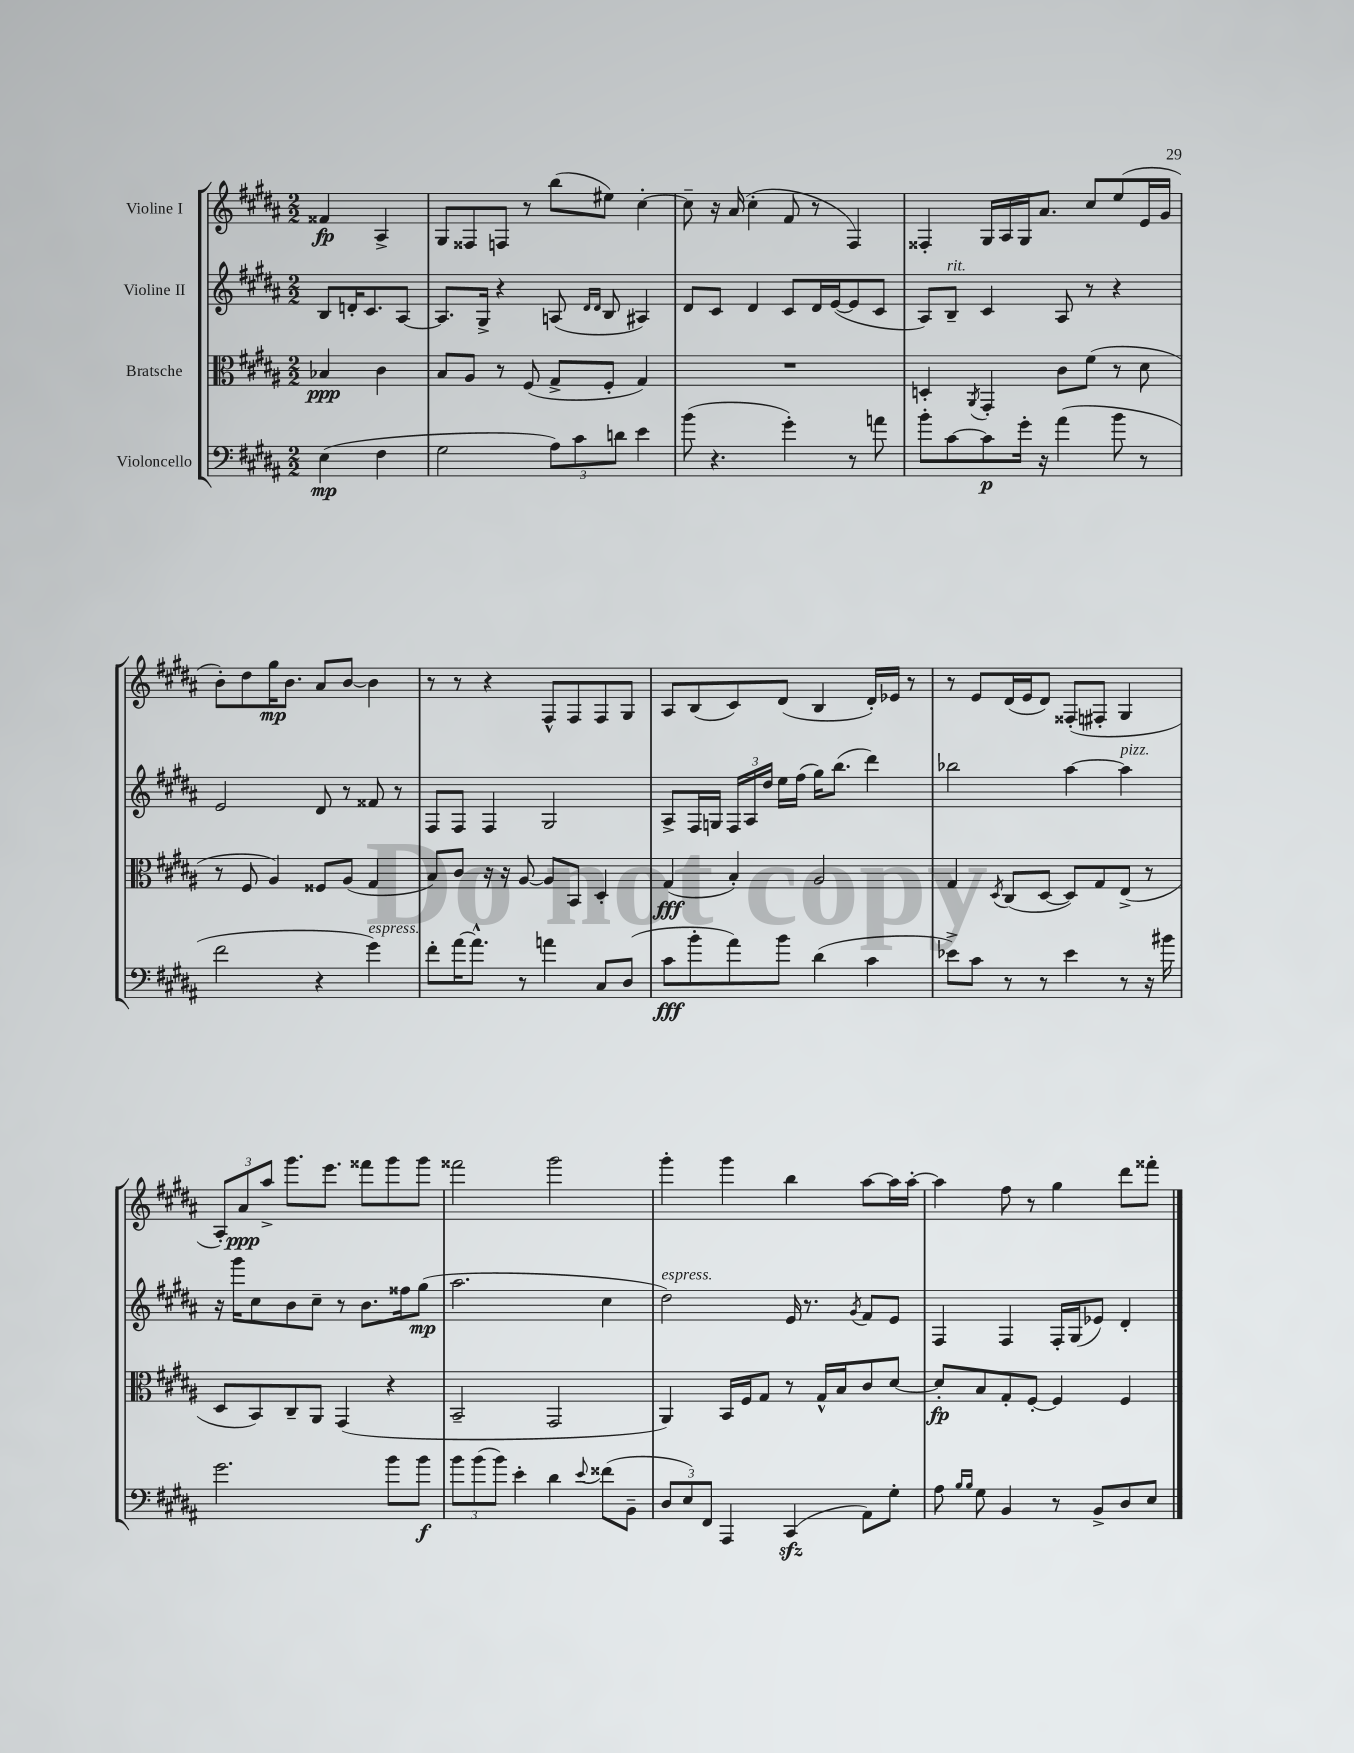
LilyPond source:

<<
\new StaffGroup <<
\new Staff = "s0" \with { instrumentName = "Violine I" } {
    \clef treble \key b \major \numericTimeSignature \time 2/2 \partial 2
    \autoBeamOff fisis'4\fp ais4-> |
    gis8[ fisis8 f8] r8 b''8[( eis''8]) cis''4~-. |
    cis''8-- r16 ais'16( cis''4-. fis'8 r8 fis4) |
    fisis4-. gis16[ ais16 gis16 ais'8.] cis''8[ e''8( e'16 gis'16] |
    b'8[-.) dis''8 gis''16\mp b'8.] ais'8[ b'8]~ b'4 |
    r8 r8 r4 fis8[-^ fis8 fis8 gis8] |
    ais8[ b8( cis'8) dis'8]( b4 dis'16[-.) ees'16] r8 |
    r8 e'8[ dis'16( e'16 dis'8]) fisis8[-.( fis8]-. gis4 |
    \tuplet 3/2 { ais8[-.) ais'8\ppp ais''8]-> } gis'''8.[ e'''8.] fisis'''8[ gis'''8 gis'''8] |
    fisis'''2 gis'''2 |
    gis'''4-. gis'''4 b''4 ais''8[~ ais''16 ais''16]~-. |
    ais''4 fis''8 r8 gis''4 dis'''8[ fisis'''8]-. \bar "|." |
}
\new Staff = "s1" \with { instrumentName = "Violine II" } {
    \clef treble \key b \major \numericTimeSignature \time 2/2 \partial 2
    \autoBeamOff b8[ d'16-. cis'8. ais8]~ |
    ais8.[ gis16]-> r4 a8( \grace { dis'16[ dis'16] } b8 ais4) |
    dis'8[ cis'8] dis'4 cis'8[ dis'16 e'16~( e'8 cis'8] |
    ais8[) b8]--^\markup { \italic "rit." } cis'4 ais8 r8 r4 |
    e'2 dis'8 r8 fisis'8 r8 |
    fis8[ fis8] fis4 gis2 |
    ais8[-> fis16 g16] \tuplet 3/2 { fis16[ ais16 dis''16] } e''16[ fis''16]( gis''16[) b''8.]( dis'''4) |
    bes''2 ais''4~ ais''4^\markup { \italic "pizz." } |
    r16 gis'''16[ cis''8 b'8 cis''8]-- r8 b'8.[ fisis''16 gis''8]\mp( |
    ais''2. cis''4 |
    dis''2^\markup { \italic "espress." }) e'16 r8. \acciaccatura { gis'8 } fis'8[ e'8] |
    fis4 fis4 fis16[-. gis16( ees'8]) dis'4-. \bar "|." |
}
\new Staff = "s2" \with { instrumentName = "Bratsche" } {
    \clef alto \key b \major \numericTimeSignature \time 2/2 \partial 2
    \autoBeamOff bes4\ppp cis'4 |
    b8[ ais8] r8 fis8( gis8[-> fis8]-. gis4) |
    R1 |
    d4-. \acciaccatura { ais,8 } gis,4-. cis'8[ fis'8]( r8 dis'8 |
    r8 fis8 ais4) fisis8[ ais8]( gis4 |
    b8[) cis'8] r16 r16 ais8~ ais8[ b,8] dis4-. |
    gis4\fff( b4-.) ais2 |
    gis4 \acciaccatura { dis8 } cis8[( dis8]~ dis8[) gis8 e8]->( r8 |
    dis8[ b,8) cis8-- ais,8] gis,4( r4 |
    b,2-- gis,2 |
    ais,4) b,16[ fis16 gis8] r8 gis16[-^ b16 cis'8 dis'8]~ |
    dis'8[-.\fp b8 gis8-. fis8]~-. fis4 fis4 \bar "|." |
}
\new Staff = "s3" \with { instrumentName = "Violoncello" } {
    \clef bass \key b \major \numericTimeSignature \time 2/2 \partial 2
    \autoBeamOff e4\mp( fis4 |
    gis2 \tuplet 3/2 { ais8[) cis'8 d'8] } e'4 |
    b'8( r4. gis'4-.) r8 a'8 |
    b'8[-. cis'8~ cis'8\p gis'16]-. r16 ais'4( b'8 r8 |
    fis'2 r4 gis'4^\markup { \italic "espress." }) |
    fis'8[-. ais'16~ ais'8.]-^ r8 a'4 cis8[ dis8]( |
    cis'8[\fff b'8-. ais'8) b'8] dis'4( cis'4 |
    ees'8[->) cis'8] r8 r8 ees'4 r8 r16 bis'16 |
    gis'2. b'8[ b'8]\f |
    \tuplet 3/2 { b'8[ b'8( b'8]) } e'4-. dis'4 \appoggiatura { e'8 } fisis'8[( b,8]-- |
    \tuplet 3/2 { dis8[ e8) fis,8] } ais,,4 cis,4\sfz( ais,8[) gis8]-. |
    ais8 \grace { b16[ b16] } gis8 b,4 r8 b,8[-> dis8 e8] \bar "|." |
}
>>
>>
\layout { \context { \Score \remove "Bar_number_engraver" } }
